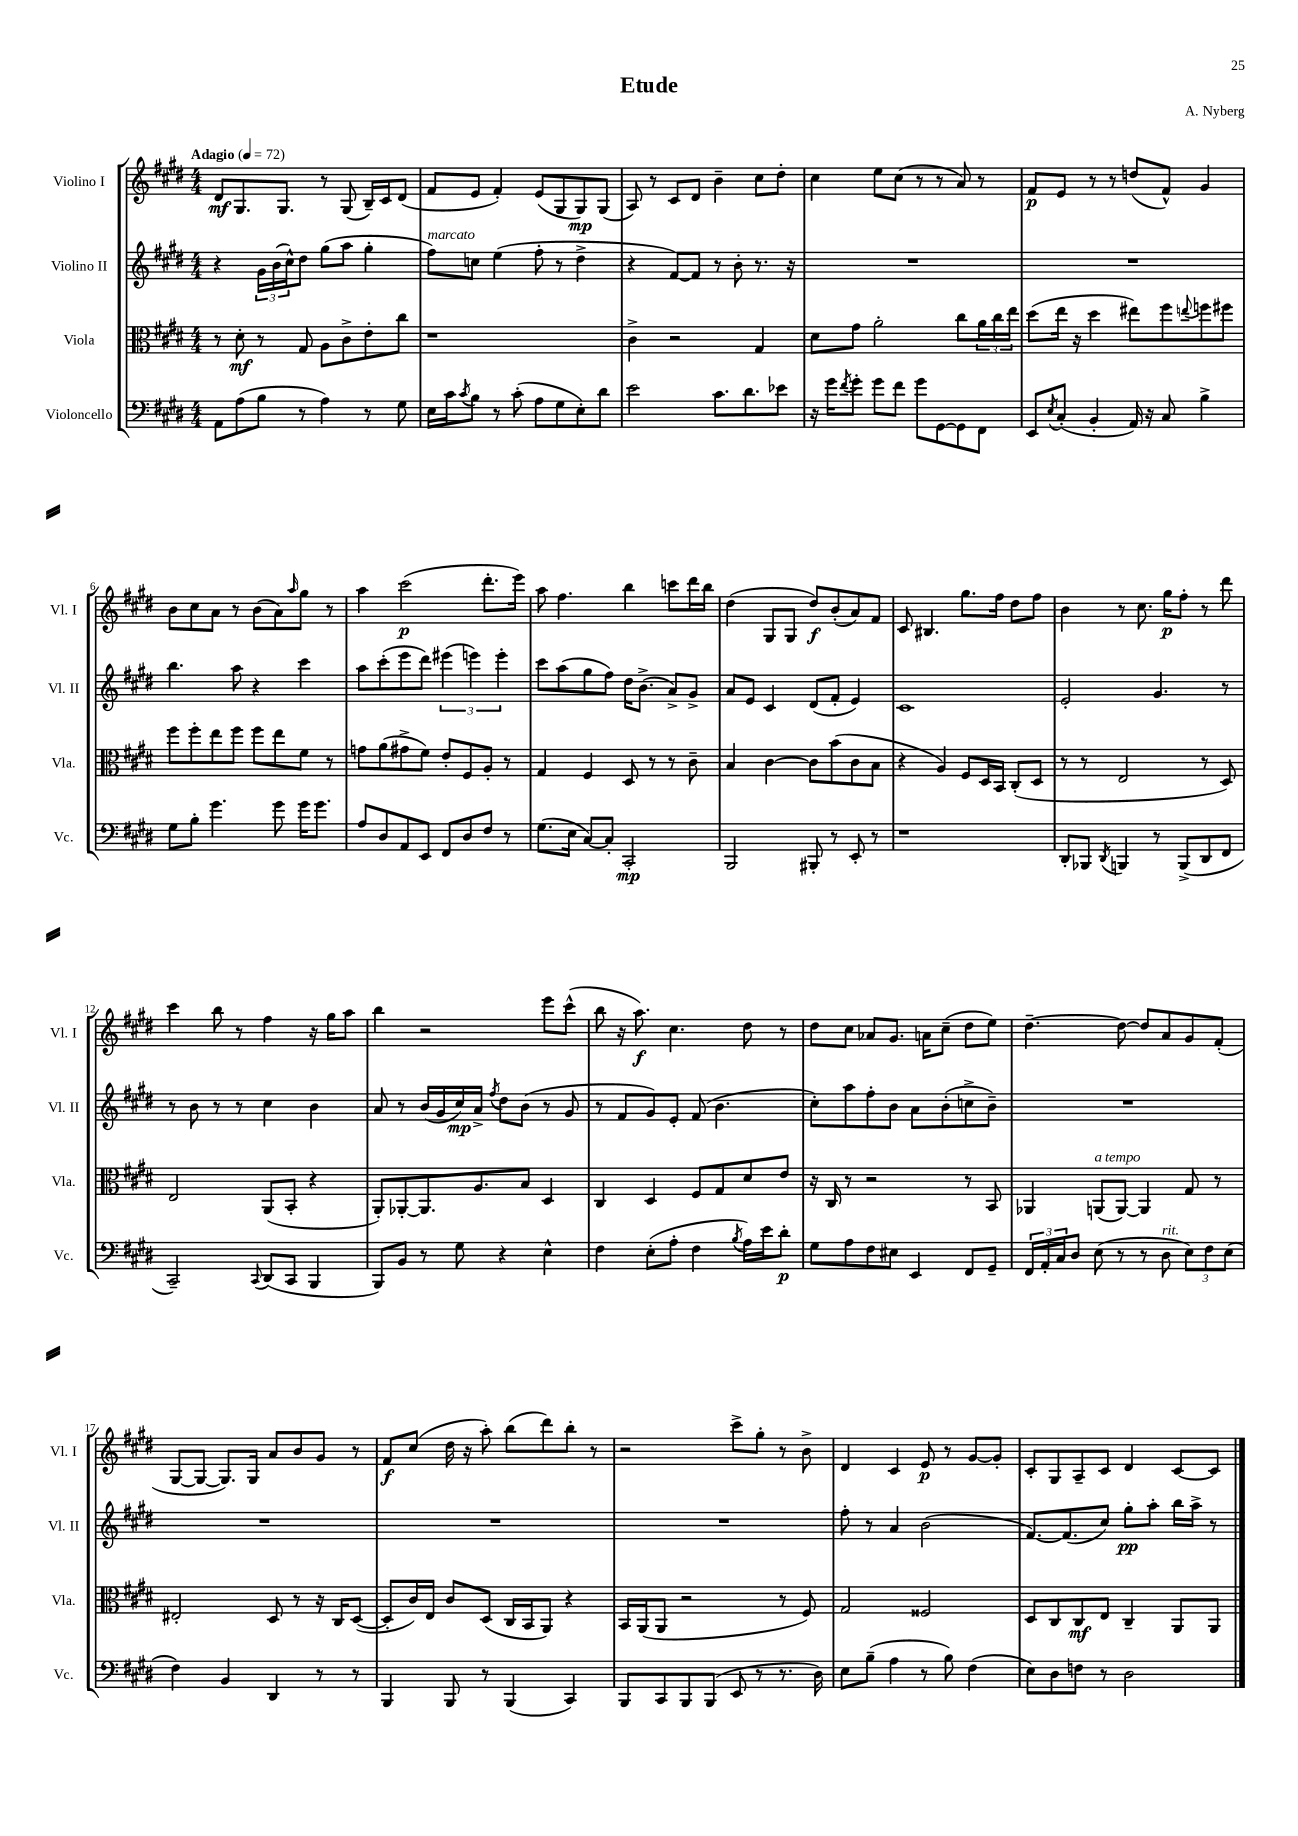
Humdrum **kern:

**kern	**kern	**kern	**kern
*staff4	*staff3	*staff2	*staff1
*clefF4	*clefC3	*clefG2	*clefG2
*k[f#c#g#d#]	*k[f#c#g#d#]	*k[f#c#g#d#]	*k[f#c#g#d#]
*M4/4	*M4/4	*M4/4	*M4/4
*MM72	*MM72	*MM72	*MM72
8AA\L	8r	4r	8d#/L
(8A\	8d#'\	.	8.G#/
8B\J	8r	24g#\LL	.
.	.	(24b\	.
.	.	.	8.G#/J
.	.	24cc#^^\J)	.
8r	8G#/	8dd#\J	.
4A\)	8A\L	(8gg#\L	8r
.	8c#^\	8aa\J	(8G#/
8r	8e'\	4gg#'\	16B~/LL)
.	.	.	16c#/J
8G#\	8cc#\J	.	(8d#/J
=	=	=	=
16E\LL	1r	8ff#\L)	8f#/L
16c#\J	.	.	.
8qc#/	.	.	.
8B\J	.	8cc\J	8e/J
8r	.	(4ee\	4f#'/)
(8c#'\	.	.	.
8A\L	.	8ff#'\	(8e/L
8G#\	.	8r	8G#/
8E'\)	.	4dd#^\	8G#/)
8d#\J	.	.	(8G#/J
=	=	=	=
2e\	4c#^\	4r	8A/)
.	.	.	8r
.	2r	[8f#/L)	8c#/L
.	.	8f#/]J	8d#/J
8.c#\L	.	8r	4b~\
.	.	8b'\	.
8.d#\	.	.	.
.	4G#/	8.r	8cc#\L
8e-\J	.	.	8dd#'\J
.	.	16r	.
=	=	=	=
16r	8d#\L	1r	4cc#\
16g#\LK	.	.	.
8qf#/	.	.	.
8g#'\J	8g#\J	.	.
8g#\L	2a'\	.	8ee\L
8f#\J	.	.	(8cc#\J
8g#\L	.	.	8r
[8GG#\	.	.	8r
8GG#\]	8cc#\L	.	8a/)
8FF#\J	24a\L	.	8r
.	24cc#\	.	.
.	24ee\JJ	.	.
=	=	=	=
8EE/L	(8dd#\L	1r	8f#/L
8qE/	.	.	.
(8C#'/J	16ee\Jk	.	8e/J
.	16r	.	.
4BB'/	4dd#\	.	8r
.	.	.	8r
16AA/)	8ee#\L)	.	(8dd/L
16r	.	.	.
8C#/	8ff#\	.	8f#^^/J)
.	8qqee/	.	.
4B^\	8ff\	.	4g#/
.	8ff#\J	.	.
=	=	=	=
8G#\L	8ff#\L	4.bb\	8b\L
8B'\J	8ff#'\	.	8cc#\
4.g#\	8ee\	.	8a\J
.	8ff#\J	8aa\	8r
.	8ff#\L	4r	(8b\L
8g#\	8ee\	.	8a\)
.	.	.	16qqaa/
16g#\LK	8f#\J	4ccc#\	8gg#\J
8.g#\J	.	.	.
.	8r	.	8r
=	=	=	=
8A/L	8g\L	8aa\L	4aa\
8D#/	(8a\	(8ccc#'\	.
8AA/	8g#^\	8eee\	(2ccc#\
8EE/J	8f#\J)	8ddd#\J)	.
8FF#/L	8e'/L	(6eee#\	.
8D#/	8F#/	.	.
.	.	6eee\)	.
8F#/J	8A'/J	.	8.ddd#'\L
.	.	6eee'\	.
8r	8r	.	.
.	.	.	16eee\Jk)
=	=	=	=
(8.G#\L	4G#/	8ccc#\L	8aa\
.	.	(8aa\	4.ff#\
16E\Jk	.	.	.
[8C#/L)	4F#/	8gg#\	.
8C#'/]J	.	8ff#\J)	.
2CC#'/	8D#/	16dd#\LK	4bb\
.	.	(8.b^\J	.
.	8r	.	.
.	8r	8a^/L)	8ccc\L
.	8c#~\	8g#^/J	16ddd#\L
.	.	.	16bb\JJ
=	=	=	=
2BBB/	4B/	8a/L	(4dd#\
.	.	8e/J	.
.	[4c#\	4c#/	8G#/L
.	.	.	8G#/J
8BBB#'/	8c#\]L	(8d#/L	8dd#/L)
8r	(8b\	8f#'/J	(8b'/
8EE'/	8c#\	4e/)	8a/)
8r	8B\J	.	8f#/J
=	=	=	=
1r	4r	1c#	8c#/
.	.	.	4.B#/
.	4A/)	.	.
.	8F#/L	.	8.gg#\L
.	16D#/L	.	.
.	16BB/JJ	.	16ff#\Jk
.	(8C#'/L	.	8dd#\L
.	8D#/J	.	8ff#\J
=	=	=	=
8DD#'/L	8r	2e'/	4b\
8BBB-/J	8r	.	.
8qDD#/	.	.	.
4BBB/	2E/	.	8r
.	.	.	8.cc#\
8r	.	4.g#/	.
.	.	.	16gg#\LK
(8BBB^/L	.	.	8ff#'\J
8DD#/	8r	.	8r
8FF#/J	8D#/)	8r	8ddd#\
=	=	=	=
2CC#~/)	2E/	8r	4ccc#\
.	.	8b\	.
.	.	8r	8bb\
.	.	8r	8r
8qqCC#/	.	.	.
(8DD#/L	(8AA/L	4cc#\	4ff#\
8CC#/J	8BB'/J	.	.
4BBB/	4r	4b\	16r
.	.	.	16gg#\LK
.	.	.	8aa\J
=	=	=	=
8BBB/L)	8AA'/L)	8a/	4bb\
8BB/J	[8AA-'/	8r	.
8r	8.AA-/]	(16b/LL	2r
.	.	16g#/	.
8G#\	.	16cc#/)	.
.	8.A/	16a^/JJ	.
.	.	8qff#/	.
4r	.	8dd#\L	.
.	8B/J	(8b\J	.
4E^^\	4D#/	8r	8eee\L
.	.	8g#/	(8ccc#^^\J
=	=	=	=
4F#\	4C#/	8r	8bb\
.	.	8f#/L	16r
.	.	.	8.aa\)
(8E'\L	4D#/	8g#/)	.
8A'\J	.	8e'/J	4.cc#\
4F#\	8F#/L	(8f#/	.
.	8G#/	4.b\	.
8qB/	.	.	.
16A\LL)	8d#/	.	8dd#\
16e\J	.	.	.
8d#'\J	8e/J	.	8r
=	=	=	=
8G#\L	16r	8cc#'\L)	8dd#\L
.	16C#/	.	.
8A\	8r	8aa\	8cc#\J
8F#\	2r	8ff#'\	8a-/L
8E#\J	.	8b\J	8.g#/J
4EE/	.	8a\L	.
.	.	.	16a\LK
.	.	(8b'\	(8cc#~\J
8FF#/L	8r	8cc^\	8dd#\L
8GG#~/J	8BB/	8b~\J)	8ee\J)
=	=	=	=
24FF#/LL	4AA-/	1r	[4.dd#~\
24AA'/	.	.	.
24C#/J	.	.	.
8D#/J	.	.	.
(8E\	(8AA/L	.	.
8r	[8AA/J)	.	8dd#\_
8r	4AA/]	.	8dd#/]L
8D#\	.	.	8a/
12E\L)	8G#/	.	8g#/
12F#\	.	.	.
.	8r	.	(8f#'/J
(12E\J	.	.	.
=	=	=	=
4F#\)	2E#'/	1r	[8G#/L
.	.	.	8G#/_J
4BB/	.	.	8.G#/]L)
.	.	.	16G#/Jk
4DD#/	8D#/	.	8a/L
.	8r	.	8b/
8r	16r	.	8g#/J
.	16C#/LK	.	.
8r	([8D#/J	.	8r
=	=	=	=
4BBB/	8D#'/]L	1r	8f#/L
.	16c#/L)	.	(8cc#/J
.	16E/JJ	.	.
8BBB/	8c#/L	.	16dd#\
.	.	.	16r
8r	(8D#/J	.	8aa'\)
(4BBB/	16C#/LL	.	(8bb\L
.	16BB/J	.	.
.	8AA/J)	.	8ddd#\)
4CC#/)	4r	.	8bb'\J
.	.	.	8r
=	=	=	=
8BBB/L	16BB/LL	1r	2r
.	(16AA/J	.	.
8CC#/	8AA/J	.	.
8BBB/	2r	.	.
(8BBB/J	.	.	.
8EE/	.	.	8ccc#^\L
8r	.	.	8gg#'\J
8.r	8r	.	8r
.	8F#/)	.	8b^\
16D#\)	.	.	.
=	=	=	=
8E\L	2G#/	8ff#'\	4d#/
(8B~\J	.	8r	.
4A\	.	4a/	4c#/
8r	2F##/	(2b\	8e/
8B\)	.	.	8r
(4F#\	.	.	[8g#/L
.	.	.	8g#'/]J
=	=	=	=
8E\L)	8D#/L	[8.f#/L)	8c#'/L
8D#\	8C#/	.	8G#/
.	.	(8.f#/]	.
8F\J	8C#/	.	8A~/
8r	8E/J	8cc#/J)	8c#/J
2D#\	4C#~/	8gg#'\L	4d#/
.	.	8aa'\J	.
.	8AA/L	16bb\LL	[8c#/L
.	.	16aa^\JJ	.
.	8AA/J	8r	8c#/]J
==	==	==	==
*-	*-	*-	*-
